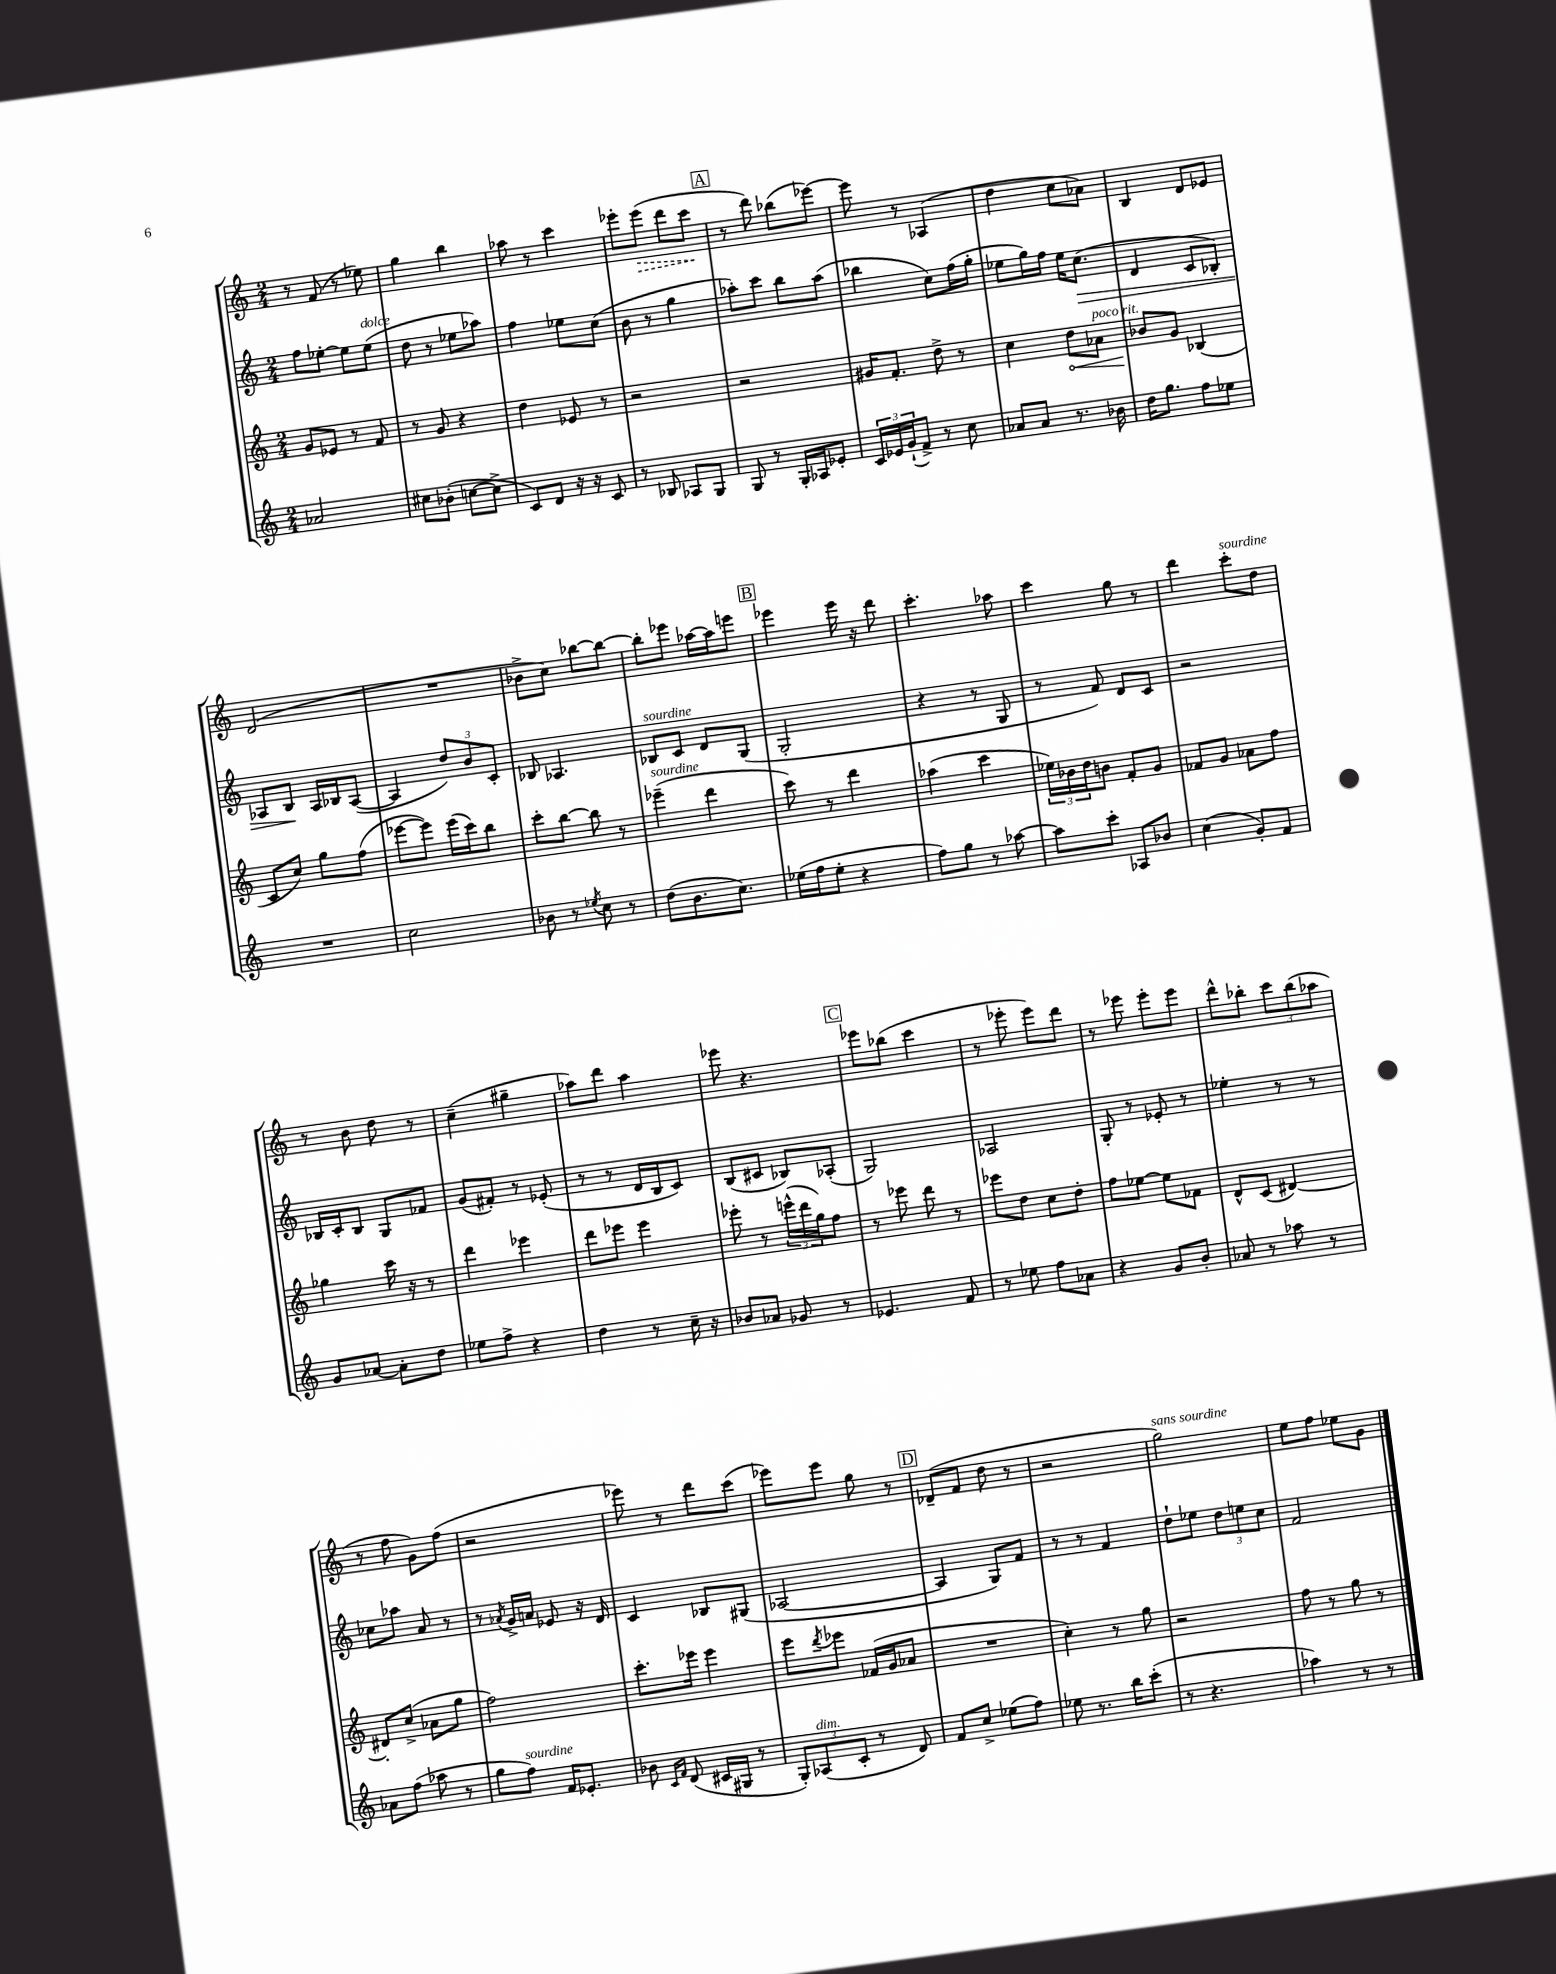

**kern	**kern	**kern	**kern
*staff4	*staff3	*staff2	*staff1
*clefG2	*clefG2	*clefG2	*clefG2
*k[]	*k[]	*k[]	*k[]
*M2/4	*M2/4	*M2/4	*M2/4
2a-	8g	8ff	8r
.	8e-	[8ee-'	(8f
.	8r	8ee-]	8r
.	8f	(8ee-	8ee-)
=	=	=	=
8cc#	8r	8dd	4gg
(8b-'	8g	8r	.
[8cc	4r	8ee-	4bb
8cc^]	.	8aa-)	.
=	=	=	=
8c)	4dd	4ff	8aa-
8d	.	.	8r
16r	8e-	8ee-	4ccc
16r	.	.	.
8c	8r	(8cc	.
=	=	=	=
8r	2r	8b	8eee-'
8B-	.	8r	(8eee-
8A-	.	4gg	8ddd
8G	.	.	8ccc
=	=	=	=
8G	2r	8aa-')	8r
8r	.	8ccc	8ddd)
16G'	.	8bb	(8bb-
16A-	.	.	.
8e-'	.	(8aa-	[8eee-)
=	=	=	=
24c	16g#	4bb-	8eee-]
24e-	.	.	.
.	8.f'	.	.
(24g`	.	.	.
8f^)	.	.	8r
8r	8dd^	8cc)	(4A-
8cc	8r	(16ff	.
.	.	16gg'	.
=	=	=	=
8a-	4cc	8ee-	4dd
8a-	.	16gg)	.
.	.	16ff	.
8.r	8dd	16ee-	8cc
.	.	(8.cc	.
.	8a-	.	8a-)
16b-	.	.	.
=	=	=	=
16dd	8b-	4d	4B
8.gg	.	.	.
.	8g	.	.
8ff	(4B-	8c	8d
8ee-	.	8B-')	8e-
=	=	=	=
2r	8c	8A-	(2d
.	8cc)	8B	.
.	8gg	16A-	.
.	.	16B-	.
.	(8ff	([8A-	.
=	=	=	=
2cc	[8eee-	4A-]	2r
.	8eee-])	.	.
.	(16eee-	12dd)	.
.	16ccc)	.	.
.	.	12b	.
.	8bb	.	.
.	.	12c'	.
=	=	=	=
8b-	8ccc'	8B-	8b-^
8r	[8bb	4.A-	8cc)
8qee-	.	.	.
8cc	8bb]	.	[8bb-
8r	8r	.	8bb-_
=	=	=	=
(8dd	(4eee-~	8B-	8bb-']
8.b	.	8c	8eee-
.	4ddd	8d	[16aa-
8.cc)	.	.	16aa-]
.	.	(8G	8eee
=	=	=	=
(16ee-	8ccc)	2G'	4eee-
16ff	.	.	.
8ee-'	8r	.	.
4r	4ddd	.	16eee-
.	.	.	16r
.	.	.	8ddd
=	=	=	=
8ff)	(4aa-	4r	4.ccc'
8gg	.	.	.
8r	4ccc	8r	.
[8aa-	.	8G	8aa-
=	=	=	=
8aa-]	24ee-)	8r	4ccc
.	24b-	.	.
.	24dd	.	.
8ccc'	8b	8f)	.
8A-	8f'	8d	8gg
8b-	8g	8c	8r
=	=	=	=
(4cc	8f-	2r	4ddd
.	8g	.	.
8g')	8a-	.	8ccc'
8f	8ff	.	8dd
=	=	=	=
8g	4gg-	16B-	8r
.	.	16c'	.
[8a-	.	8B-	8b
8a-']	16ccc	8G	8dd
.	16r	.	.
8dd	8r	8f-	8r
=	=	=	=
8ee-	4ddd	(8g	(4cc~
8ff^	.	8f#')	.
4r	4eee-	8r	4gg#~
.	.	(8e-'	.
=	=	=	=
4dd	8ddd	8r	8aa-)
.	8eee-	8r	8ddd
8r	4eee-	16d	4aa-
.	.	16B	.
16cc~	.	8c)	.
16r	.	.	.
=	=	=	=
8b-	8eee-'	(8B	8eee-
8a-	8r	8c#	4.r
8g-	(24eee^^	8B-)	.
.	24ddd	.	.
.	24gg)	.	.
8r	8ff	(8A-'	.
=	=	=	=
4.e-	8r	2G)	8eee-
.	8eee-	.	(8bb-
.	8ddd	.	4ccc
8f	8r	.	.
=	=	=	=
8r	8eee-	2A-	8r
8ee-	8dd	.	8eee-'
8ff	8cc	.	8eee-)
8a-	8dd'	.	8ddd
=	=	=	=
4r	8ff	8G'	8r
.	[8ee-	8r	8eee-
8g	8ee-]	8e-'	8eee-'
8b'	8f-	8r	8eee-
=	=	=	=
8a-	8d^^	4ee-'	8ddd^^
8r	(8c	.	8bb-'
8aa-	[4d#)	8r	12ccc
.	.	.	(12bb-
8r	.	8r	.
.	.	.	12aa-
=	=	=	=
8a-	8d#']	8cc-	8r
(8ff	(8cc^	8aa-	8ff
8aa-	8a-	8a	8g)
8r	8gg	8r	(8ff
=	=	=	=
8gg	2ff)	8r	2r
.	.	8qa-	.
8ff)	.	16g^	.
.	.	16a	.
16f	.	8e-	.
8.e-'	.	.	.
.	.	16r	.
.	.	16d	.
=	=	=	=
8b-	8.ccc'	4c	8eee-)
16qqc	.	.	.
16qqf	.	.	.
(8d	.	.	8r
.	16eee-	.	.
16c#	4eee-	8B-	8ddd
16G#	.	.	.
8r	.	(8G#	(8ccc
=	=	=	=
12G')	8eee	[2A-	8eee-)
(12A-	.	.	.
.	8qddd	.	.
.	8eee-	.	8eee-
12c'	.	.	.
8r	(16f-	.	8gg
.	16g	.	.
8d)	8a-	.	8r
=	=	=	=
8f	2r	4A-]	(8d-~
8cc^	.	.	8f
(8ee-	.	8G)	8dd
8ff)	.	8f	8r
=	=	=	=
8ee-	4cc')	8r	2r
8.r	.	8r	.
.	8r	4f	.
16bb	.	.	.
(8ccc'	8gg	.	.
=	=	=	=
8r	2r	8dd`	2gg)
4.r	.	8ee-	.
.	.	12dd	.
.	.	12ee	.
.	.	12cc	.
=	=	=	=
4aa-)	8ff	2f	8ee
.	8r	.	8ff
8r	8gg	.	8ee-
8r	8r	.	8g
==	==	==	==
*-	*-	*-	*-
